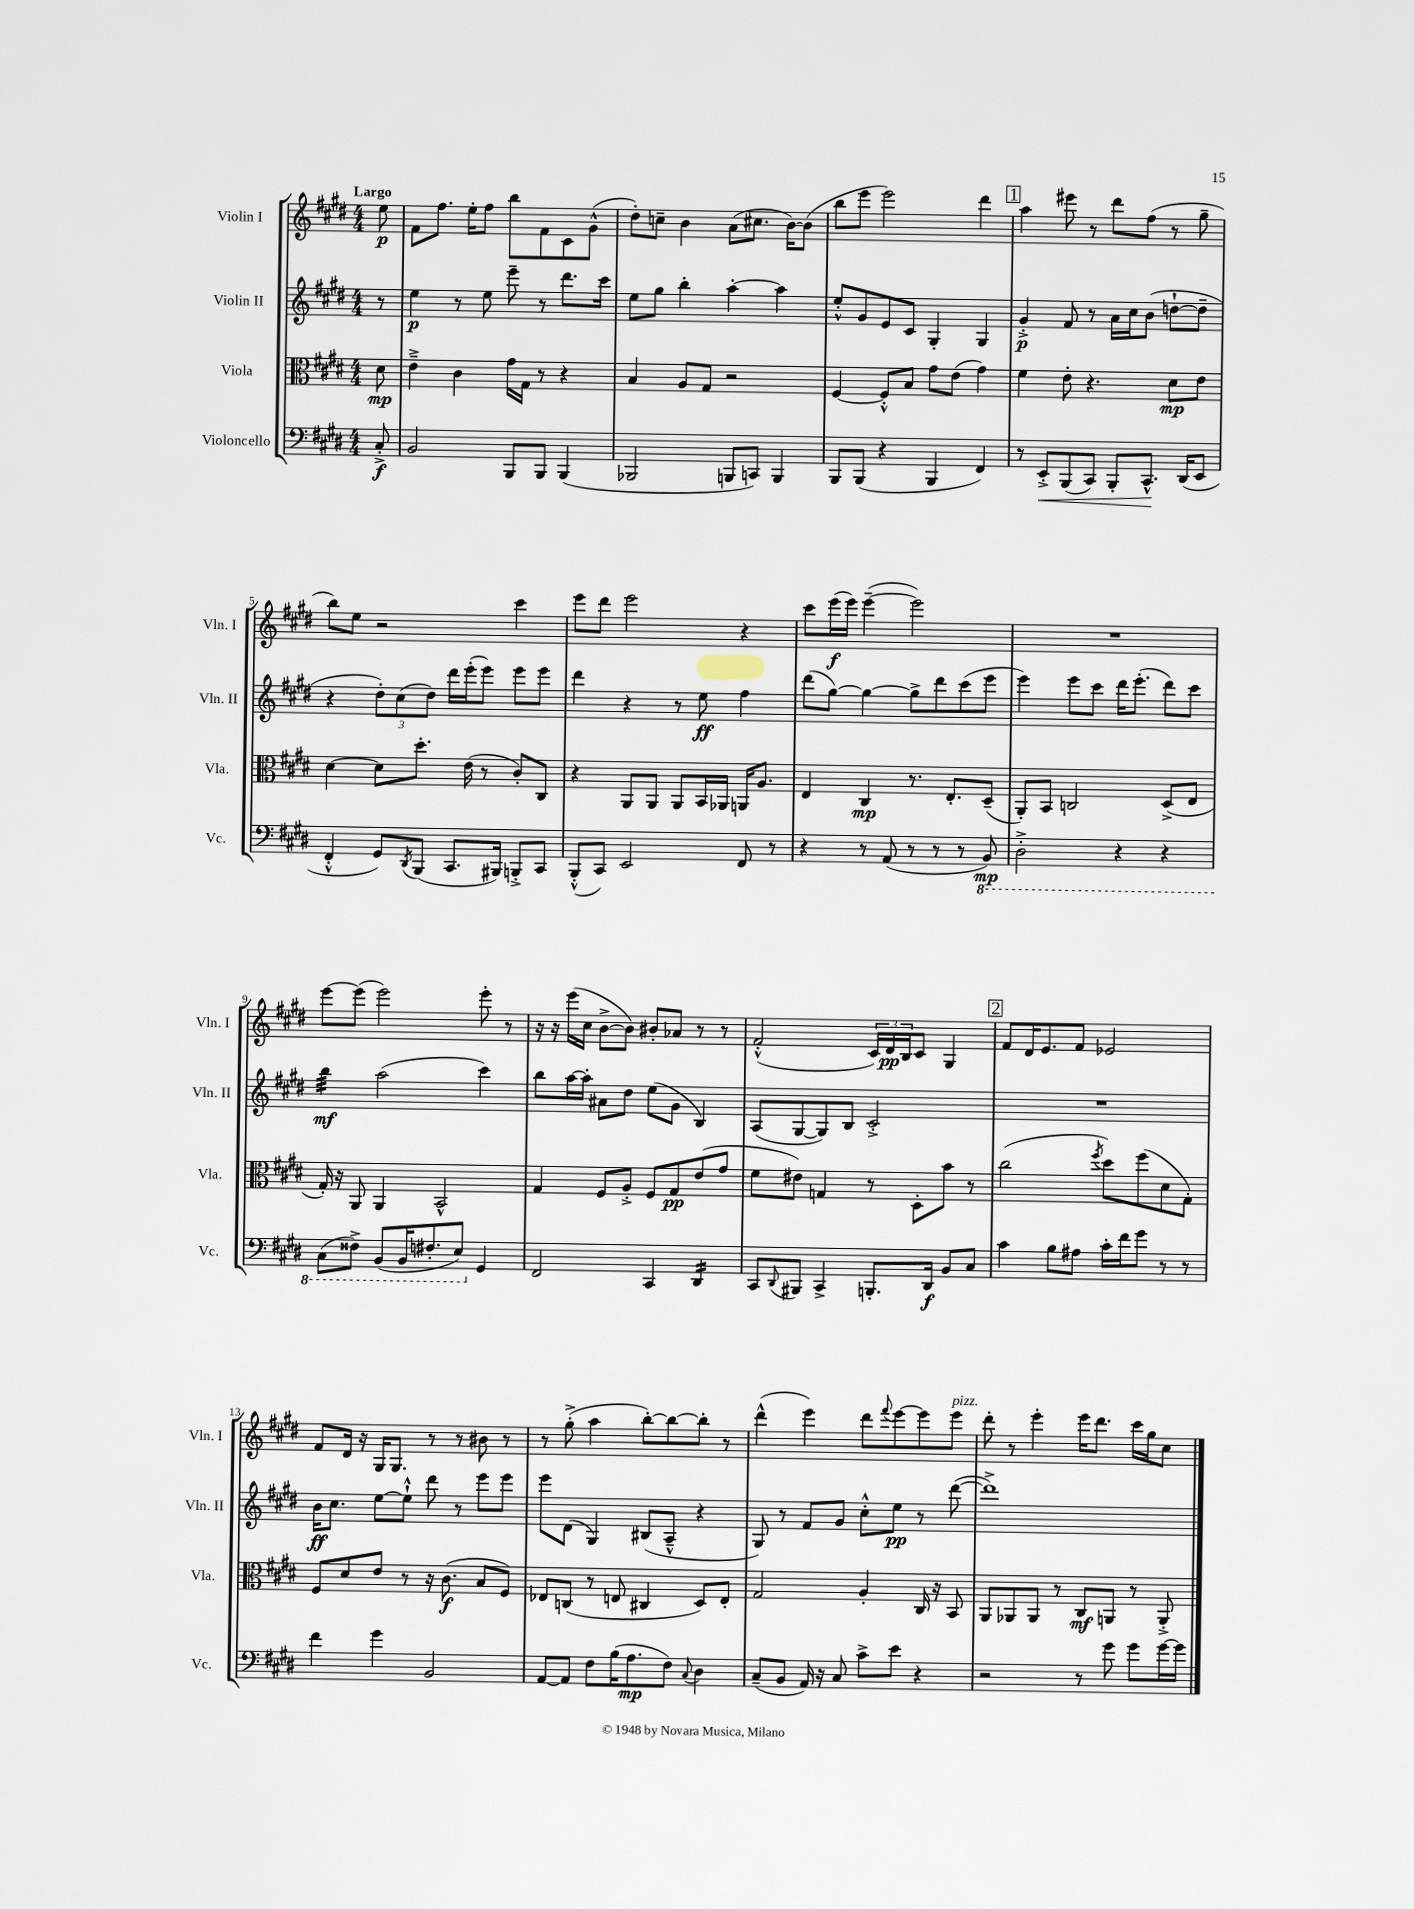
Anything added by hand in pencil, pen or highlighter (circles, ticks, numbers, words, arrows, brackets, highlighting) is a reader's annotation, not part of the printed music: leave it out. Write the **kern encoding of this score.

**kern	**dynam	**kern	**dynam	**kern	**dynam	**kern	**dynam
*part4	*part4	*part3	*part3	*part2	*part2	*part1	*part1
*staff4	*staff4	*staff3	*staff3	*staff2	*staff2	*staff1	*staff1
*I"Violoncello	*	*I"Viola	*	*I"Violin II	*	*I"Violin I	*
*I'Vc.	*	*I'Vla.	*	*I'Vln. II	*	*I'Vln. I	*
*clefF4	*	*clefC3	*	*clefG2	*	*clefG2	*
*k[f#c#g#d#]	*	*k[f#c#g#d#]	*	*k[f#c#g#d#]	*	*k[f#c#g#d#]	*
*M4/4	*	*M4/4	*	*M4/4	*	*M4/4	*
=	=	=	=	=	=	=	=
!	!	!	!	!	!	!LO:TX:a:B:t=Largo	!
8C#'^/	f	8d#\	mp	8r	.	8ee\	p
=1	=1	=1	=1	=1	=1	=1	=1
2BB/	.	4e~^\	.	4ee\	p	8f#\L	.
.	.	.	.	.	.	8.ff#\J	.
.	.	4c#\	.	8r	.	.	.
.	.	.	.	.	.	16ee'\KL	.
.	.	.	.	8ee\	.	8ff#\J	.
8BBB/L	.	16g#\LL	.	8eee~\	.	8bb\L	.
.	.	16G#\JJ	.	.	.	.	.
8BBB/J	.	8r	.	8r	.	8f#\	.
(4BBB/	.	4r	.	8.ddd#\L	.	8c#\	.
.	.	.	.	.	.	(8g#^^\J	.
.	.	.	.	16ccc#\Jk	.	.	.
=2	=2	=2	=2	=2	=2	=2	=2
2BBB-X/	.	4B/	.	8ee\L	.	8dd#'\L)	.
.	.	.	.	8gg#\J	.	8ccn~\J	.
.	.	8A/L	.	4bb'\	.	4b\	.
.	.	8G#/J	.	.	.	.	.
8BBBn/L	.	2r	.	[4aa'\	.	(8a\L	.
8CCn/J)	.	.	.	.	.	8.cc#X\J	.
4BBB/	.	.	.	4aa\]	.	.	.
.	.	.	.	.	.	[16b\KL)	.
.	.	.	.	.	.	(8b\J]	.
=3	=3	=3	=3	=3	=3	=3	=3
8BBB/L	.	[4F#/	.	8ee'^^/L	.	8bb\L	.
(8BBB/J	.	.	.	8g#/	.	8eee\J	.
4r	.	8F#'^^/L]	.	8e/	.	2eee\)	.
.	.	8B/J	.	8c#/J	.	.	.
4BBB/	.	8g#\L	.	4G#'/	.	.	.
.	.	(8e\J	.	.	.	.	.
4FF#/)	.	4g#\)	.	4G#/	.	4ddd#\	.
!!LO:REH:place=s1:t=1
=4	=4	=4	=4	=4	=4	=4	=4
8r	.	4f#\	.	4g#'^/	p	4aa\	.
!	!LO:HP:b	!	!	!	!	!	!
8EE'^/L	<	.	.	.	.	.	.
(8BBB/	.	8e'\	.	8f#/	.	8eee#X\	.
8CC#/J)	.	4.r	.	8r	.	8r	.
8BBB'/L	.	.	.	16a\LL	.	8ddd#\L	.
.	.	.	.	16cc#\J	.	.	.
8.CC#^^/J	.	.	.	(8b\J	.	(8ff#\J	.
.	.	8d#\L	mp	[8ddn`\L	.	8r	.
(16DD#/KL	[	.	.	.	.	.	.
8EE/J	.	8e\J	.	8dd~\J]	.	8gg#~\	.
!!LO:LB:g=z
=5	=5	=5	=5	=5	=5	=5	=5
4FF#'^^/	.	[4d#\	.	4r	.	8bb\L)	.
.	.	.	.	.	.	8ee\J	.
8GG#/L)	.	8d#\L]	.	12dd#'\L)	.	2r	.
.	.	.	.	(12cc#\	.	.	.
8qDD#/	.	.	.	.	.	.	.
(8BBB/J	.	8.dd#'\J	.	.	.	.	.
.	.	.	.	12dd#\J)	.	.	.
8.CC#/L	.	.	.	16ddd#\LL	.	.	.
.	.	(16e\	.	(16eee'\J	.	.	.
.	.	8r	.	8eee\J)	.	.	.
16BBB#X/Jk)	.	.	.	.	.	.	.
8BBBn'^/L	.	8c#'/L)	.	8eee\L	.	4ccc#\	.
8CC#/J	.	8C#/J	.	8eee\J	.	.	.
=6	=6	=6	=6	=6	=6	=6	=6
(8BBB'^^/L	.	4r	.	4ddd#\	.	8eee\L	.
8CC#/J)	.	.	.	.	.	8ddd#\J	.
2EE/	.	8AA/L	.	4r	.	2eee\	.
.	.	8AA/J	.	.	.	.	.
.	.	8AA/L	.	8r	.	.	.
.	.	16BB/L	.	8ee\	ff	.	.
.	.	16AA-X/JJ	.	.	.	.	.
8FF#/	.	16AAn/KL	.	4ff#\	.	4r	.
.	.	8.A/J	.	.	.	.	.
8r	.	.	.	.	.	.	.
=7	=7	=7	=7	=7	=7	=7	=7
4r	.	4E/	.	(8ddd#\L	.	8ccc#\L	.
.	.	.	.	[8gg#\J)	.	(16eee\L	f
.	.	.	.	.	.	16eee\JJ)	.
8r	.	4C#/	mp	4gg#\_	.	([4eee~\	.
(8AA/	.	.	.	.	.	.	.
8r	.	8.r	.	8gg#^\L]	.	2eee\])	.
8r	.	.	.	8ddd#\	.	.	.
.	.	8.E'/L	.	.	.	.	.
8r	.	.	.	(8ccc#\	.	.	.
*8ba	*	*	*	*	*	*	*
8BBB/)	mp	(8D#~/J	.	8eee\J	.	.	.
=8	=8	=8	=8	=8	=8	=8	=8
2DD#'^\	.	8AA'/L)	.	4eee\)	.	1r	.
.	.	8BB/J	.	.	.	.	.
.	.	2Cn/	.	8eee\L	.	.	.
.	.	.	.	8ccc#\J	.	.	.
4r	.	.	.	16ddd#\KL	.	.	.
.	.	.	.	(8.eee'\J	.	.	.
4r	.	(8D#^/L	.	8ddd#\L)	.	.	.
.	.	8E/J	.	8ccc#\J	.	.	.
!!LO:LB:g=z
=9	=9	=9	=9	=9	=9	=9	=9
*	*	*	*	*tremolo	*	*	*
(8CC#\L	.	16G#'/)	.	32bb\LLL	mf	[8eee\L	.
.	.	.	.	32bb\	.	.	.
.	.	16r	.	32bb\	.	.	.
.	.	.	.	32bb\	.	.	.
8FF##X^\J)	.	8AA/	.	32bb\	.	(8eee\J]	.
.	.	.	.	32bb\	.	.	.
.	.	.	.	32bb\	.	.	.
.	.	.	.	32bb\JJJ	.	.	.
*	*	*	*	*Xtremolo	*	*	*
(8BBB/L	.	4AA/	.	(2aa\	.	2eee\)	.
16BBB/K	.	.	.	.	.	.	.
8.FF#X'/	.	.	.	.	.	.	.
.	.	2BB^^/	.	.	.	.	.
8EE/J)	.	.	.	.	.	.	.
*X8ba	*	*	*	*	*	*	*
4GG#/	.	.	.	4ccc#\)	.	8eee'\	.
.	.	.	.	.	.	8r	.
=10	=10	=10	=10	=10	=10	=10	=10
2FF#/	.	4G#/	.	8bb\L	.	16r	.
.	.	.	.	.	.	16r	.
.	.	.	.	[16aa\L	.	(16eee\LL	.
.	.	.	.	16aa'\JJ]	.	16cc#\JJ	.
.	.	8F#/L	.	8a#X\L	.	[8b^\L	.
.	.	8A'^/J	.	8dd#\J	.	8b\J])	.
4CC#/	.	8F#/L	.	(8ee\L	.	8b#X'/L	.
.	.	8G#/	pp	8g#\J	.	8a-X/J	.
*tremolo	*	*	*	*	*	*	*
16DD#/LL	.	(8e/	.	4B/)	.	8r	.
16DD#/	.	.	.	.	.	.	.
16DD#/	.	8g#/J	.	.	.	8r	.
16DD#/JJ	.	.	.	.	.	.	.
*Xtremolo	*	*	*	*	*	*	*
=11	=11	=11	=11	=11	=11	=11	=11
8CC#/L	.	8f#\L	.	(8A/L	.	(2f#'^^/	.
8qqDD#/	.	.	.	.	.	.	.
8BBB#X/J	.	8e#X\J)	.	[8G#/	.	.	.
4CC#^/	.	4Gn/	.	8G#/])	.	.	.
.	.	.	.	8B/J	.	.	.
8.BBBn'/L	.	8r	.	2c#'^/	.	24c#/LL)	.
.	.	.	.	.	.	24d#/	pp
.	.	.	.	.	.	24B/J	.
.	.	8D#'\L	.	.	.	8c#/J	.
16DD#/Jk	f	.	.	.	.	.	.
8BB/L	.	8b\J	.	.	.	4G#/	.
8C#/J	.	8r	.	.	.	.	.
!!LO:REH:place=s1:t=2
=12	=12	=12	=12	=12	=12	=12	=12
4c#\	.	(2cc#\	.	1r	.	8f#/L	.
.	.	.	.	.	.	16d#/K	.
.	.	.	.	.	.	8.e/	.
8B\L	.	.	.	.	.	.	.
8A#X\J	.	.	.	.	.	8f#/J	.
.	.	8qff#/	.	.	.	.	.
16c#'\LL	.	8dd#\L)	.	.	.	2e-X/	.
16f#\J	.	.	.	.	.	.	.
8g#\J	.	(8ff#\	.	.	.	.	.
8r	.	8d#\	.	.	.	.	.
8r	.	8G#'\J)	.	.	.	.	.
!!LO:LB:g=z
=13	=13	=13	=13	=13	=13	=13	=13
4f#\	.	8F#/L	.	16b\KL	ff	8f#/L	.
.	.	.	.	8.cc#\J	.	.	.
.	.	8d#/	.	.	.	16d#/Jk	.
.	.	.	.	.	.	16r	.
4g#\	.	8e/J	.	[8ee\L	.	16G#/KL	.
.	.	.	.	.	.	8.G#/J	.
.	.	8r	.	8ee`^^\J]	.	.	.
2BB/	.	16r	.	8ddd#\	.	8r	.
.	.	(8.c#\	f	.	.	.	.
.	.	.	.	8r	.	8r	.
.	.	8B/L	.	8eee\L	.	8b#X\	.
.	.	8F#/J)	.	8eee\J	.	8r	.
=14	=14	=14	=14	=14	=14	=14	=14
[8AA/L	.	8E-X/L	.	8eee\L	.	8r	.
8AA/J]	.	(8Cn/J	.	(8d#\J	.	(8gg#'^\	.
8F#\L	.	8r	.	4G#/)	.	4aa\	.
(16B\K	.	8En/	.	.	.	.	.
8.A\	mp	.	.	.	.	.	.
.	.	4C#X/	.	(8B#X/L	.	[8bb'\L)	.
8F#\J)	.	.	.	8A~^^/J	.	8bb\_	.
8qqC#/	.	.	.	.	.	.	.
4D#\	.	8D#/L)	.	4r	.	8bb'\J]	.
.	.	8E'/J	.	.	.	8r	.
=15	=15	=15	=15	=15	=15	=15	=15
(8C#~/L	.	2G#/	.	8G#/)	.	(4ddd#^^\	.
8BB/J	.	.	.	8r	.	.	.
16AA/)	.	.	.	8f#/L	.	4eee\)	.
16r	.	.	.	.	.	.	.
8C#/	.	.	.	8g#/J	.	.	.
8c#^\L	.	4A'/	.	8cc#'^^\L	.	8ddd#\L	.
.	.	.	.	.	.	8qqfff#/	.
8e\J	.	.	.	8ee\J	pp	[8eee\	.
4r	.	16C#/	.	8r	.	8eee\]	.
.	.	16r	.	.	.	.	.
!	!	!	!	!	!	!LO:TX:a:i:t=pizz.	!
.	.	8BB/	.	([8ddd#\	.	8eee\J	.
=16	=16	=16	=16	=16	=16	=16	=16
2r	.	8AA/L	.	1ddd#^])	.	8ddd#'\	.
.	.	8AA-X/	.	.	.	8r	.
.	.	8AA-/J	.	.	.	4eee'\	.
.	.	8r	.	.	.	.	.
8r	.	8C#/L	mf	.	.	16eee\KL	.
.	.	.	.	.	.	8.ddd#\J	.
8g#\	.	8AAn/J	.	.	.	.	.
8g#\L	.	8r	.	.	.	16ccc#\LL	.
.	.	.	.	.	.	16gg#\J	.
[16g#\L	.	8AA'^/	.	.	.	8cc#\J	.
16g#\JJ]	.	.	.	.	.	.	.
==	==	==	==	==	==	==	==
*-	*-	*-	*-	*-	*-	*-	*-
